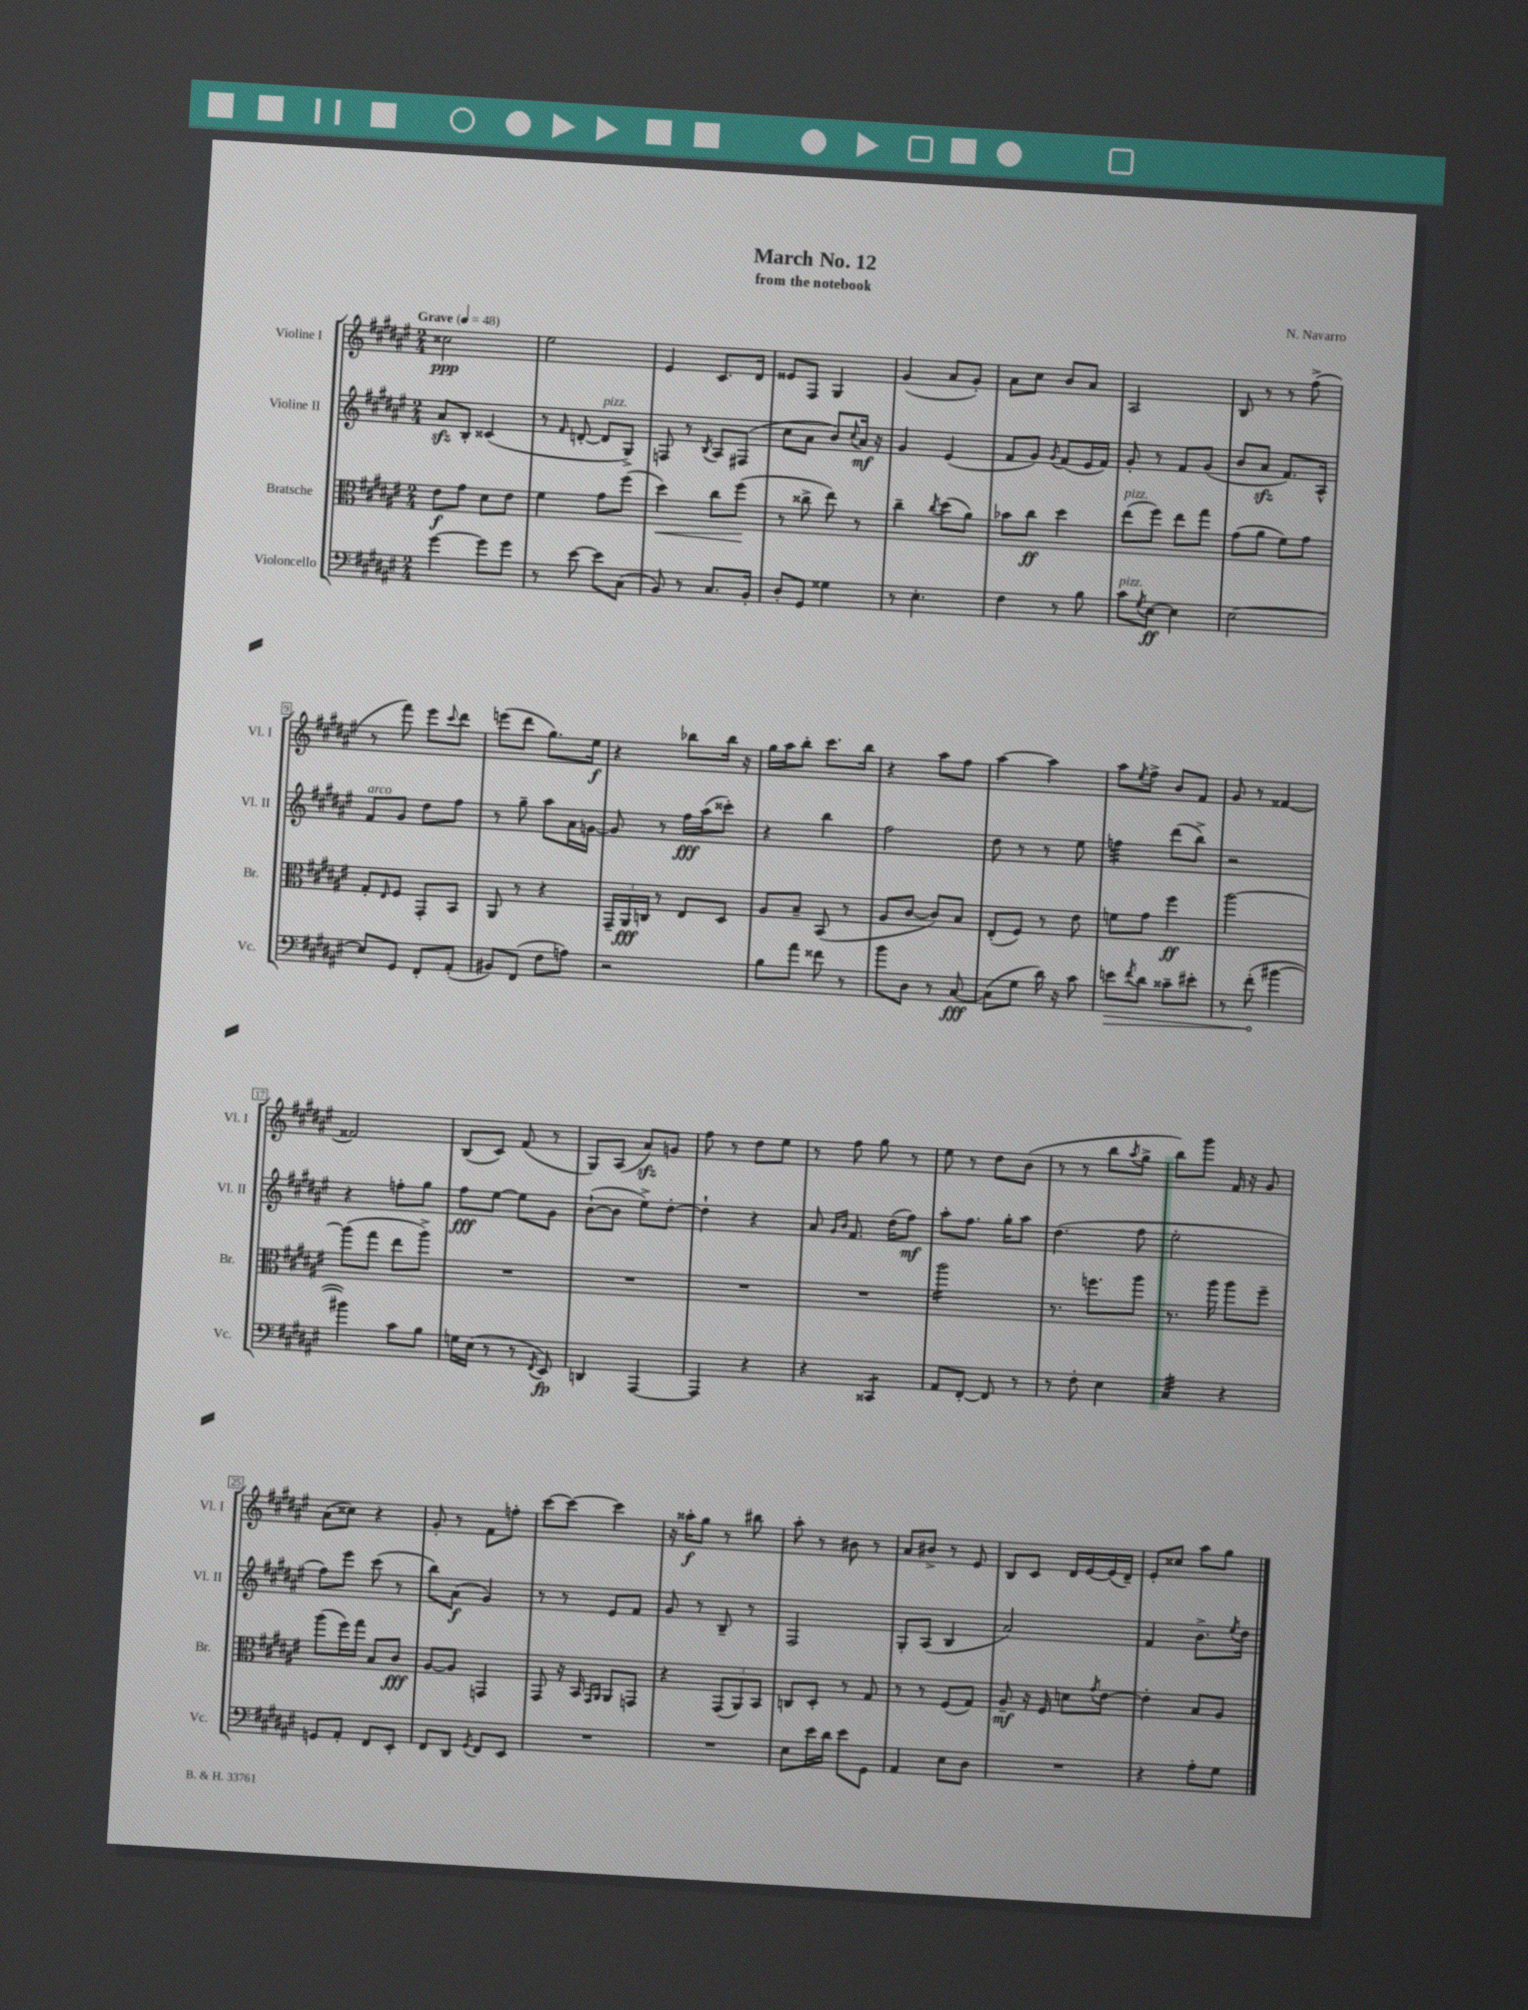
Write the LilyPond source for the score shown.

\header { title = "March No. 12" composer = "N. Navarro" subtitle = "from the notebook" }
<<
\new StaffGroup <<
\new Staff = "s0" \with { instrumentName = "Violine I" shortInstrumentName = "Vl. I" } {
    \clef treble \key fis \major \numericTimeSignature \time 2/4 \tempo "Grave" 4 = 48
    cisis''2\ppp |
    eis''2 |
    eis'4 cis'8. dis'16 |
    eisis'8 fis8 gis4 |
    gis'4( ais'8 gis'8-.) |
    ais'8 cis''8 b'8 ais'8 |
    ais2 |
    b8 r8 r8 fis''8->( |
    r8 fis'''8) eis'''8 \appoggiatura { cis'''8 } dis'''8 |
    e'''8( dis'''8 gis''8.) eis''16\f |
    r4 bes''8 bes''16 r16 |
    gis''16 ais''16 b''8-. cis'''8. b''16 |
    r4 ais''8 fis''8 |
    ais''4~ ais''4 |
    ais''8 \acciaccatura { eis''8 } fis''8-> b'8 fis'8 |
    gis'8 r8 fisis'4~ |
    fisis'2 |
    b8( cis'8) fis'8( r8 |
    gis8) ais8( ais'8\sfz) g'8 |
    fis''8 r8 dis''8 eis''8 |
    r8 fis''8 gis''8 r8 |
    eis''8 r8 dis''8 b'8( |
    r8 r8 b''8 \acciaccatura { ais''8 } gis''8-> |
    b''8) gis'''8 fis'16 r16 gis'8 |
    ais'8( cisis''8) r4 |
    gis'8-. r8 fis'8 f''8-. |
    cis'''8~ cis'''8~ cis'''4 |
    r16 aisis''16-.\f gis''8 r8 bis''8 |
    ais''8-. r8 bis'8 r8 |
    ais'8 bis'8-> r8 eis'8 |
    b8 cis'8 dis'16 eis'16~ eis'16( dis'16--) |
    eis'8-. cisis''8 ais''8 gis''8 \bar "|." |
}
\new Staff = "s1" \with { instrumentName = "Violine II" shortInstrumentName = "Vl. II" } {
    \clef treble \key fis \major \numericTimeSignature \time 2/4
    ais'8\sfz b8-. cisis'4( |
    r8 \grace { fis'16 } d'8~-. d'8^\markup { \italic "pizz." } gis8->) |
    f8 r8 \acciaccatura { b8 } ais8 fis8( |
    cis''8 ais'8 b'8) \appoggiatura { cis''8 } ais'16\mf r16 |
    gis'4 eis'4( |
    fis'8 gis'8) \acciaccatura { gis'8 } fis'8( eis'16 fis'16) |
    gis'8-. r8 fis'8 gis'8( |
    b'8 ais'8\sfz fis'8.) ais16-^ |
    fis'8^\markup { \italic "arco" } gis'8 dis''8 fis''8 |
    r8 gis''8-- ais''8 ais'16 g'16~ |
    g'8 r8 fis''16\fff ais''16( cisis'''8-.) |
    r4 b''4 |
    fis''2 |
    dis''8 r8 r8 eis''8 |
    f''4:32 dis'''8( b''8->) |
    r2 |
    r4 f''8-. gis''8 |
    fis''8\fff eis''8~ eis''8 gis'8 |
    b'8~-!( b'8 eis''8->) dis''8~-. |
    dis''4-! r4 |
    ais'8 \grace { gis'16 b'16 } fis'8. dis''16( fis''8\mf) |
    ais''8-. fis''8. gis''16-. ais''8 |
    dis''4.( fis''8 |
    eis''2-. |
    fis''8) eis'''8 cis'''8( r8 |
    b''8) ais'8\f( gis'4) |
    r8 r8 eis'8 fis'8 |
    gis'8 r8 b8-- r8 |
    fis2 |
    gis8-. ais8( b4 |
    ais'2) |
    fis'4 b'8.-> \acciaccatura { eis''8 } dis''16 \bar "|." |
}
\new Staff = "s2" \with { instrumentName = "Bratsche" shortInstrumentName = "Br." } {
    \clef alto \key fis \major \numericTimeSignature \time 2/4
    eis'8\f gis'8 dis'8 eis'8 |
    fis'4 gis'8 fis''8( |
    dis''4\<) cis''8 fis''8\!( |
    r8 cisis''8-> eis''8) r8 |
    cis''4-- \acciaccatura { cis''8 } dis''8( ais'8) |
    bes'8 cis''8\ff dis''4 |
    eis''8^\markup { \italic "pizz." }( fis''8) eis''8 gis''8 |
    gis'8( ais'8 fis'8) gis'8 |
    gis8-. \grace { eis16 } fis8 gis,8-. b,8 |
    ais,8 r8 r4 |
    \tuplet 3/2 { gis,16-- ais,16\fff c16 } r8 eis8 dis8 |
    ais8 b8-- b,8( r8 |
    ais8 cis'8~ cis'8) b8 |
    eis8-.( fis8) r8 eis'8 |
    f'8 gis'8 fis''4\ff |
    ais''2~ |
    ais''8( gis''8 eis''8 ais''8->) |
    R2 |
    R2 |
    R2 |
    R2 |
    ais''2:16 |
    r8. f''8. ais''8 |
    r8. ais''16 ais''8 fis''8-- |
    ais''8( fis''16) gis''16 b8 cis'8\fff |
    ais8~ ais8 g,4 |
    gis,8 r16 b,16 \grace { gis,16 ais,16 } ais,8 g,8 |
    r4 \tuplet 3/2 { gis,8( ais,8) b,8 } |
    c8 dis8-. r8 gis8 |
    r8 r8 fis8( gis8) |
    ais8--\mf r16 fis16 d'8 \acciaccatura { gis'8 } eis'8~ |
    eis'4-. b8 ais8 \bar "|." |
}
\new Staff = "s3" \with { instrumentName = "Violoncello" shortInstrumentName = "Vc." } {
    \clef bass \key fis \major \numericTimeSignature \time 2/4
    gis'4~ gis'8 gis'8 |
    r8 eis'8~ eis'8 cis8( |
    b,8) r8 cis8. b,16-. |
    dis8-. gis,8 gisis4 |
    r8 eis4.-. |
    fis4 r8 b8 |
    cis'8^\markup { \italic "pizz." } \acciaccatura { gis8 } eis8~\ff eis4 |
    eis2~ |
    eis8 gis,8 fis,8-. ais,8-.( |
    bis,8) fis,8( fis8 a8) |
    r2 |
    b8 ais'8 fisis'8 r8 |
    b'8 dis8 r8 cis8~\fff |
    cis8( gis8 dis'16) r16 cis'8 |
    \once \override Hairpin.circled-tip = ##t e'8\> \acciaccatura { fis'8 } dis'8 cisis'8-- eis'8-. |
    r8 fis'8-.\!( bis'4~ |
    bis'4) cis'8 b8 |
    g16 eis16( r8 r8 \acciaccatura { fis,8 } eis,8\fp) |
    d,4 ais,,4~ |
    ais,,4 r4 |
    r4 cisis,4:8 |
    ais,8 fis,8~-. fis,8 r8 |
    r8 fis8-. eis4 |
    cis4:32 r4 |
    g,8 ais,8-. fis,8 eis,8-. |
    fis,8 dis,8 \acciaccatura { gis,8 } fis,8 eis,8 |
    R2 |
    R2 |
    eis8 eis'16 dis'16 eis'8 gis,8 |
    ais,4 eis8 dis8 |
    R2 |
    r4 ais8-. gis8 \bar "|." |
}
>>
>>
\layout { \context { \Score \override BarNumber.stencil = #(make-stencil-boxer 0.1 0.3 ly:text-interface::print) } }
